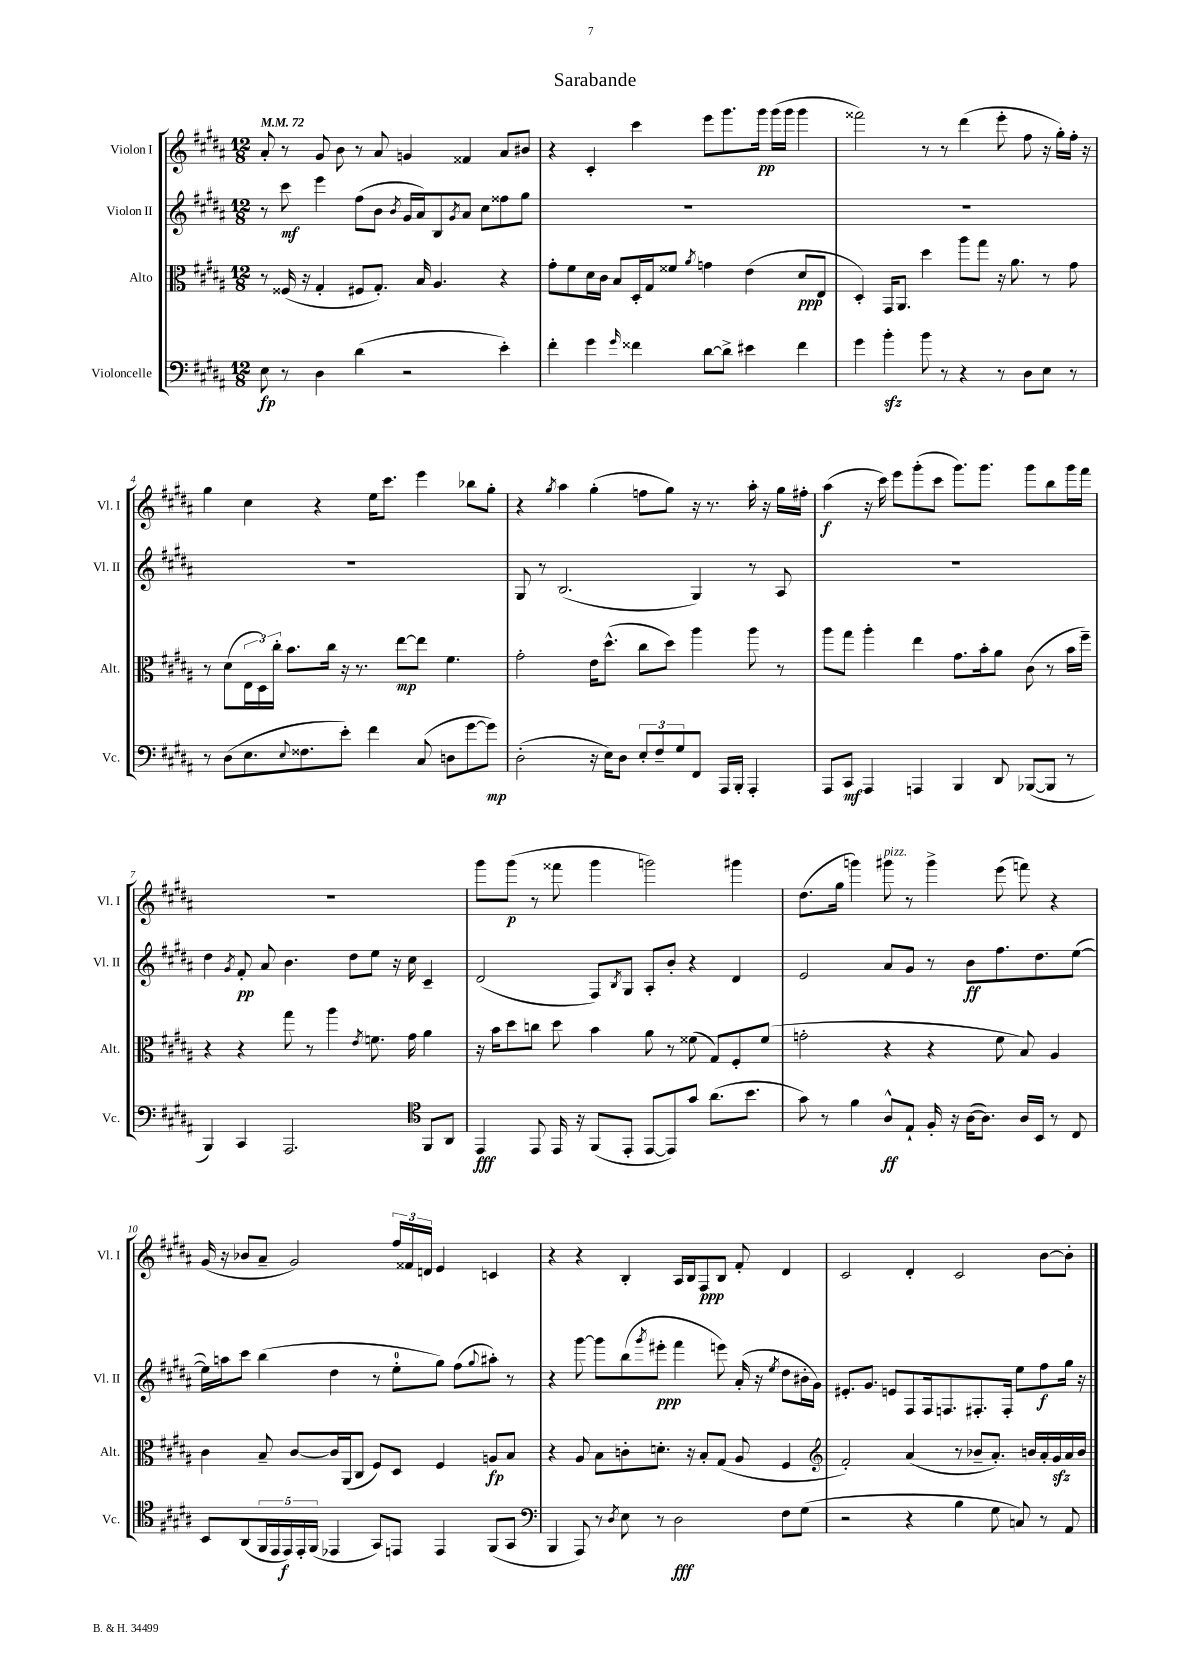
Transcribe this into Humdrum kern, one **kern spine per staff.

**kern	**kern	**kern	**kern
*staff4	*staff3	*staff2	*staff1
*clefF4	*clefC3	*clefG2	*clefG2
*k[f#c#g#d#a#]	*k[f#c#g#d#a#]	*k[f#c#g#d#a#]	*k[f#c#g#d#a#]
*M12/8	*M12/8	*M12/8	*M12/8
*MM72	*MM72	*MM72	*MM72
8E	8r	8r	8a#'
8r	(16F##	8ccc#	8r
.	16r	.	.
4D#	4G#'	4eee	8g#
.	.	.	8b
(4d#	8F#	(8ff#	8r
.	8.G#')	8b	8a#
.	.	8qb	.
2r	.	16g#	4g
.	16B	16a#)	.
.	4.A#	8B	.
.	.	8qg#	.
.	.	8a#	4f##
.	.	8cc#	.
4e')	4r	8ff##	8a#
.	.	8gg#	8b#
=	=	=	=
4f#'	8g#'	1.r	4r
.	8f#	.	.
4g#	16d#	.	4c#'
.	16c#	.	.
.	8B	.	.
16qqg#	.	.	.
4f##	16D#'	.	4ccc#
.	16G#	.	.
.	8f##	.	.
.	8qa#	.	.
[8d#	4g	.	8eee
8d#^]	.	.	8.ggg#
4e#	(4e	.	.
.	.	.	16ggg#
.	.	.	(16ggg#
.	.	.	16ggg#
4f##	8d#	.	4ggg#
.	8E	.	.
=	=	=	=
4g#	4D#')	1.r	2fff##)
4b'	16GG#	.	.
.	8.AA#	.	.
8b	4dd#	.	8r
8r	.	.	8r
4r	8aa#	.	(4ddd#
.	8gg#	.	.
8r	16r	.	8eee'
.	8.a#	.	.
8D#	.	.	8ff#
8E	8r	.	16r
.	.	.	16gg#')
8r	8g#	.	16ff#'
.	.	.	16r
=	=	=	=
8r	8r	1.r	4gg#
(8D#	(8d#	.	.
8.E	24E	.	4cc#
.	24D#)	.	.
.	24cc#'	.	.
.	8.b	.	.
8qqE	.	.	.
8.F##	.	.	.
.	.	.	4r
.	16cc#	.	.
8e')	16r	.	.
.	8.r	.	.
4f#	.	.	16ee
.	.	.	8.ccc#
.	[8ee	.	.
(8C#	8ee]	.	4eee
8D	4.f#	.	.
[8g#	.	.	8bb-
8g#])	.	.	8gg#'
=	=	=	=
(2D#'	2g#'	8G#	4r
.	.	8r	.
.	.	.	8qgg#
.	.	(2.B	4aa#
16r	16e	.	(4gg#'
16E)	(8.dd#^^	.	.
8D#	.	.	.
12E'	8cc#	.	8ff
12F#~	.	.	.
.	8dd#)	.	8gg#)
12G#	.	.	.
8FF#	4aa#	4G#)	16r
.	.	.	8.r
16AAA#	.	.	.
16BBB'	.	.	.
4AAA#'	8aa#	8r	16aa#'
.	.	.	16r
.	8r	8A#	16gg#
.	.	.	16ff#'
=	=	=	=
8AAA#	8aa#	1.r	(4aa#
8CC#	8gg#	.	.
4AAA#	4aa#'	.	16r
.	.	.	16ccc#)
.	.	.	8eee
4AAA	4ee	.	(8ggg#'
.	.	.	8ccc#
4BBB	8.g#	.	8.ggg#)
.	16b'	.	8.ggg#
8DD#	8a#	.	.
([8BBB-	(8c#	.	8ggg#
8BBB-]	8r	.	8bb
8r	16b	.	16ggg#
.	16ff#~)	.	16fff#
=	=	=	=
4BBB)	4r	4dd#	1.r
.	.	8qg#	.
4CC#	4r	8f#'	.
.	.	8a#	.
2.AAA#	8gg#	4.b	.
.	8r	.	.
.	4aa#	.	.
.	.	8dd#	.
.	8qe	.	.
.	8.f	8ee	.
.	.	16r	.
.	16g#	16cc#	.
*clefC4	*	*	*
8FF#	4a#	4c#~	.
8AA#	.	.	.
=	=	=	=
4EE	16r	(2d#	8ggg#
.	16b	.	.
.	8dd#	.	(8ggg#
8EE	8cc	.	8r
16EE	8dd#	.	8fff##
16r	.	.	.
(8FF#	4b	8F#)	4ggg#
.	.	8qB	.
8EE'	.	8G#	.
[8EE	8a#	8A#'	2ggg)
8EE])	8r	8b'	.
8g#	(8f##	4r	.
(8.a#	8G#)	.	.
.	8F#'	4d#	4ggg#
8.b	.	.	.
.	(8f##	.	.
=	=	=	=
8g#)	2g'	2e	(8.dd#
8r	.	.	.
.	.	.	16gg#
4f#	.	.	4ggg)
8A#^^	4r	8a#	8ggg#
8E`	.	8g#	8r
16F#'	4r	8r	4ggg#^
16r	.	.	.
([16A#	.	8b	.
8.A#])	.	.	.
.	8f#	8.ff#	(8eee
16A#	8B)	.	8fff)
16BB	.	8.dd#	.
8r	4A#	.	4r
8C#	.	([8ee	.
=	=	=	=
8BB	4c#	16ee])	(16g#
.	.	16aa	16r
(8AA#	.	8ccc#	8b-
20FF#	8B~	(4bb	8a#~
20EE	.	.	.
20EE)	.	.	.
.	[8c#	.	2g#)
20EE'	.	.	.
(20FF#	.	.	.
4EE-	16c#]	4dd#	.
.	(16AA#	.	.
.	8C#	.	.
8GG#)	8F#)	8r	.
8EE	8D#	8ee'	24ff#
.	.	.	24f##
.	.	.	24d
4EE	4F#	8gg#)	4e
.	.	(8ff#	.
.	.	8qqgg#	.
(8FF#	8A	8aa#')	4c
8GG#	8B	8r	.
=	=	=	=
*clefF4	*	*	*
4BBB	4r	4r	4r
8AAA#)	8A#	[8ggg#	4r
8r	8B	8ggg#]	.
8qD#	.	.	.
8E	8c'	(8bb	4B'
.	.	8qggg#	.
8r	8.d'	8eee#'	.
2D#	.	4fff#	16A#
.	16r	.	16B
.	8B'	.	8F#
.	(8G#	8eee)	8B
.	8A#	(16a#'	8f#'
.	.	16r	.
.	.	8qee	.
8F#	4F#	8dd#	4d#
(8G#	.	16b#'	.
.	.	16g#)	.
=	=	=	=
*	*clefG2	*	*
2r	2f#')	8.e#'	2c#
.	.	8.g#	.
.	.	8e	.
4r	(4a#	8F#	4d#'
.	.	16F#	.
.	.	8.F	.
4B	8r	.	2c#
.	8b-~	8.F#'	.
8G#	8.a#')	.	.
.	.	16F#'	.
8C)	.	8ee	.
.	16b	.	.
8r	16a#'	8ff#	[8b
.	16g#	.	.
8AA#	16a#	16gg#	8b']
.	16b	16r	.
==	==	==	==
*-	*-	*-	*-
